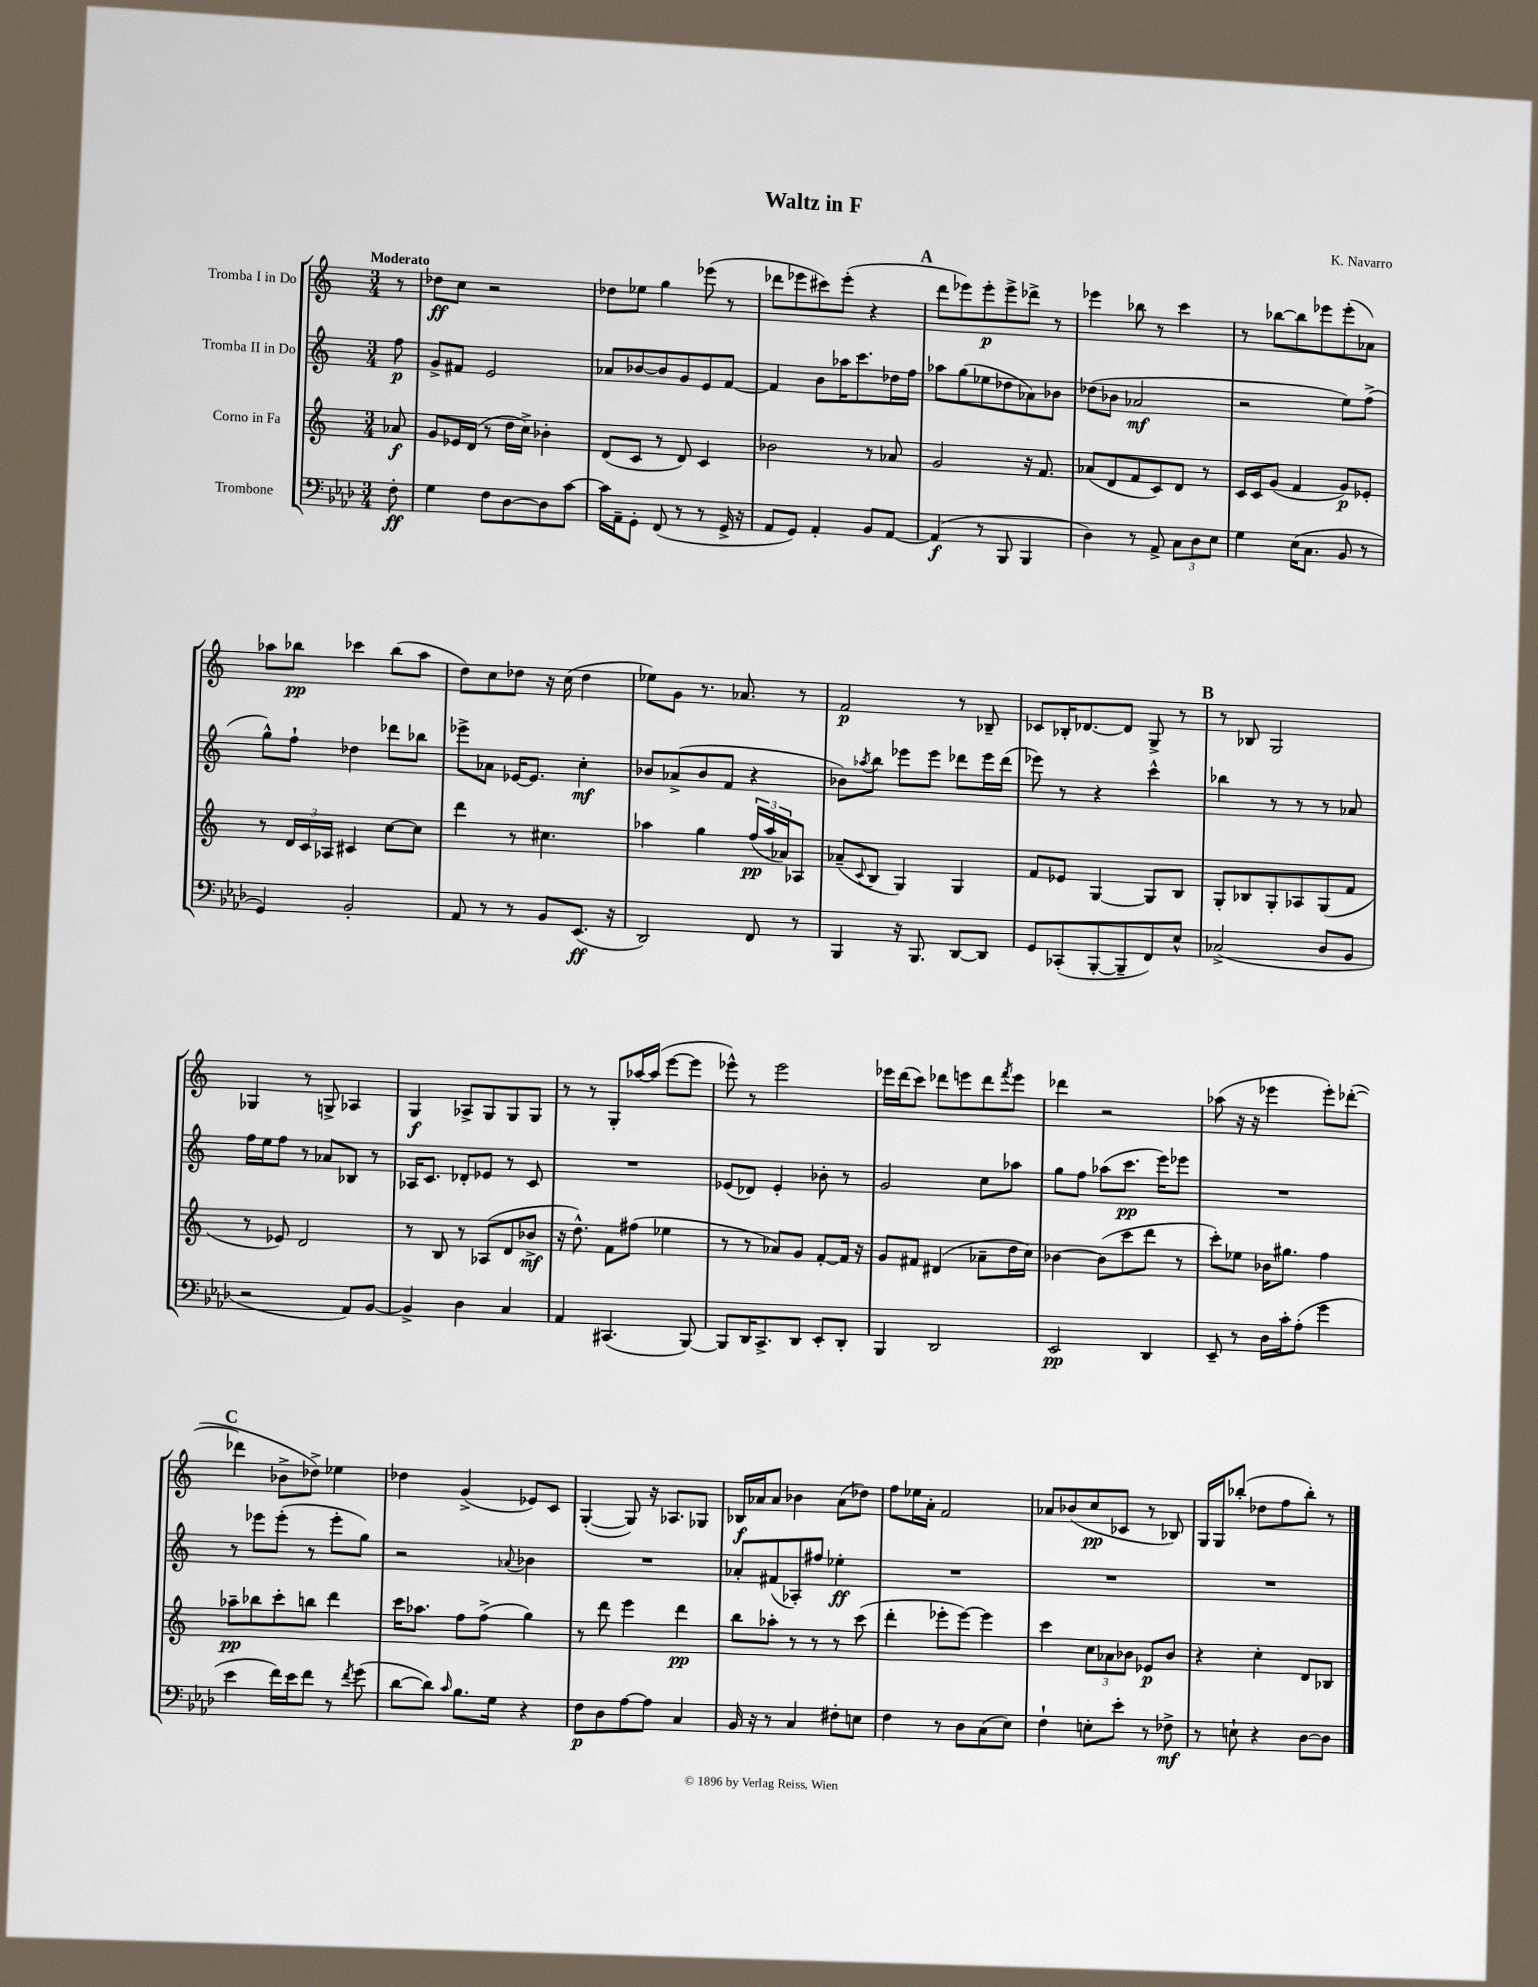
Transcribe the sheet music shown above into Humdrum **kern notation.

**kern	**kern	**kern	**kern
*staff4	*staff3	*staff2	*staff1
*clefF4	*clefG2	*clefG2	*clefG2
*k[b-e-a-d-]	*k[]	*k[]	*k[]
*M3/4	*M3/4	*M3/4	*M3/4
8F'	8a-	8ff	8r
=	=	=	=
4G	8g	8g^	8dd-
.	16e-	8f#	8cc
.	(16d	.	.
8F	8r	2e	2r
[8D-	16dd	.	.
.	16cc^)	.	.
8D-]	4b-'	.	.
[8c	.	.	.
=	=	=	=
16c]	(8d	8a-	8dd-
16AA-~	.	.	.
8GG'	8c	[8b-	8ee-
(8FF	8r	8b-]	4gg
8r	8d)	8g	.
8r	4c	8e	(8eee-
16GG^	.	[8f	8r
16r	.	.	.
=	=	=	=
8AA-	2b-	4f]	8ddd-
8GG)	.	.	8eee-
4AA-'	.	8b	8ccc#)
.	.	16aa-	(8eee-'
.	.	8.ccc	.
8BB-	8r	.	4r
[8AA-	8a-	16dd-	.
.	.	16ff	.
=	=	=	=
(4AA-]	2g	8aa-	8ddd
.	.	(8gg	8eee-)
8r	.	8ee-	8eee-'
8BBB-	.	8dd-	8eee-^
4BBB-	16r	8a-)	8ddd-^
.	8.f	.	.
.	.	8b-	8r
=	=	=	=
4D-)	(8a-	(8dd-	4eee-
.	8d	8b-	.
8r	8f	2a-	8bb-
8AA-^	8c)	.	8r
12C	8d	.	4ccc
12D-	.	.	.
.	8r	.	.
12E-	.	.	.
=	=	=	=
4G	16c	2r	8r
.	16c	.	.
.	(8g	.	[8bb-
(16E-	4f	.	8bb-]
8.C	.	.	.
.	.	.	8eee-
8BB-	8g)	8ee)	(8eee-'
8r	8e-'	(8ff^	8a-)
=	=	=	=
4GG)	8r	8gg^^)	8aa-
.	24d	8ff`	8bb-
.	24c	.	.
.	24A-	.	.
2BB-'	4c#	4dd-	4ccc-
.	[8cc	8ddd-	(8bb-
.	8cc]	8bb-	8aa-
=	=	=	=
8AA-	4ddd	8eee-^	8dd)
8r	.	8a-	8cc
8r	8r	[16e-	8dd-
.	.	8.e-]	.
8BB-	4.cc#	.	16r
.	.	.	(16cc
(8.EE-	.	4cc'	4dd-
16r	.	.	.
=	=	=	=
2DD-)	4aa-	8b-	8ee-)
.	.	(8a-^	8g
.	4gg	8b-	8.r
.	.	8f	.
.	.	.	8.a-
8FF	(24ff	4r	.
.	24aa-	.	.
.	24a-)	.	.
8r	8A-	.	8r
=	=	=	=
4BBB-	(8a-~	8b-)	2f
.	8qqc	8qaa-	.
.	8B	8bb	.
16r	4G)	8eee-	.
8.BBB-	.	.	.
.	.	8eee-	.
[8DD-	4G	8ddd-	8r
8DD-]	.	16eee-	8B-~
.	.	(16ddd-	.
=	=	=	=
8GG	8f	8eee-)	8c-
(8CC-'	8e-	8r	16B-'
.	.	.	[8.d-
[8BBB-'	[4G	4r	.
8BBB-~]	.	.	8d-]
8FF)	8G]	4ccc^^	8G^
8E-^^	8B	.	8r
=	=	=	=
(2C-^	8G'	4bb-	8r
.	8B-	.	8B-
.	8G'	8r	2G
.	8A-	8r	.
8D-	(8G	8r	.
8BB-	8f	8a-	.
=	=	=	=
2r	8r	16ff	4G-
.	.	16ee	.
.	8e-)	8ff	.
.	2d	8r	8r
.	.	8a-	8G^
8AA-)	.	8B-	4A-
[8BB-	.	8r	.
=	=	=	=
4BB-^]	8r	16A-	4G
.	.	8.c	.
.	8B	.	.
4D-	8r	8d-'	8A-^
.	(8A-	8e-	8G
4C	8d	8r	8G
.	8b-^	8c	8G
=	=	=	=
4AA-	16r	2.r	8r
.	8.dd^^)	.	.
.	.	.	8r
(4.CC#	8f	.	8G'
.	(8ff#	.	[16aa-
.	.	.	(16aa-]
.	4ee-	.	[8eee
[8BBB-)	.	.	8eee]
=	=	=	=
8BBB-]	8r	(8e-	8eee-^^)
16DD-	8r	8d-)	8r
8.CC^	.	.	.
.	8a-)	4e-'	2eee-
8DD-	8g	.	.
8EE-'	[8f'	8b-'	.
8DD-'	16f]	8r	.
.	16r	.	.
=	=	=	=
4BBB-	8g	2g	16eee-
.	.	.	(16ddd
.	8f#	.	8ccc)
2DD-	(4d#	.	8ddd-
.	.	.	8eee
.	8a-~	8cc	8ddd-
.	.	.	8qfff
.	16dd	8aa-	8eee
.	16cc)	.	.
=	=	=	=
2EE-	[4b-	8gg	4ddd-
.	.	8ff	.
.	(8b-]	(8aa-	2r
.	8ccc	8.ccc	.
4DD-	8ddd	.	.
.	.	16eee)	.
.	8r	8eee-	.
=	=	=	=
8EE-~	8ccc')	2.r	(8aa-
8r	8ee-	.	16r
.	.	.	16r
16D-	16b-	.	4eee-
16c'	8.gg#	.	.
(8A-'	.	.	.
4g	4ff	.	8eee-')
.	.	.	([8ddd-'
=	=	=	=
4e-	8aa-~	8r	4ddd-]
.	8bb-	8eee-	.
16f)	8ccc'	(8eee-'	8b-^
16e-	.	.	.
8f	8bb	8r	8dd-^)
8r	4ddd	8eee-'	4ee-
8qf	.	.	.
(8g	.	8gg)	.
=	=	=	=
[8d-	16ccc	2r	4dd-
.	8.aa-	.	.
8d-])	.	.	.
16qqc	.	.	.
8.B-	8ff	.	(4g^
.	(8ff^	.	.
16G	.	.	.
.	.	8qqa-	.
4r	4gg)	4b-	8e-)
.	.	.	8c
=	=	=	=
8F	8r	2.r	([4G'
8D-	8ddd	.	.
[8A-	4eee	.	8G])
8A-]	.	.	16r
.	.	.	8.A-
4C	4ddd	.	.
.	.	.	8G-
=	=	=	=
16BB-	8bb	8a-'	16B-
16r	.	.	16a-
8r	8aa-'	(8f#	8a-
4C	8r	8A-')	4b-
.	8r	8ff#	.
8F#'	8r	4ee-'	(8a-
8E	(8ccc	.	8dd-)
=	=	=	=
4F	4ddd'	2.r	8ff
.	.	.	16ee-
.	.	.	16a'
8r	8eee-'	.	2f
8D-	[8eee-)	.	.
(8C	4eee-]	.	.
8E-)	.	.	.
=	=	=	=
4F`	4ccc	2.r	8a-
.	.	.	(8b-
8E'	12cc	.	8cc
.	12a-	.	.
8e-'	.	.	8c-
.	12b-	.	.
8r	8e-	.	8r
8F-^	8b-	.	8B-)
=	=	=	=
8r	4r	2.r	16G
.	.	.	16G
8E`	.	.	(8bb-'
4r	4cc'	.	8dd-
.	.	.	8ff
[8D-	8d	.	8bb-')
8D-]	8B-	.	8r
==	==	==	==
*-	*-	*-	*-
